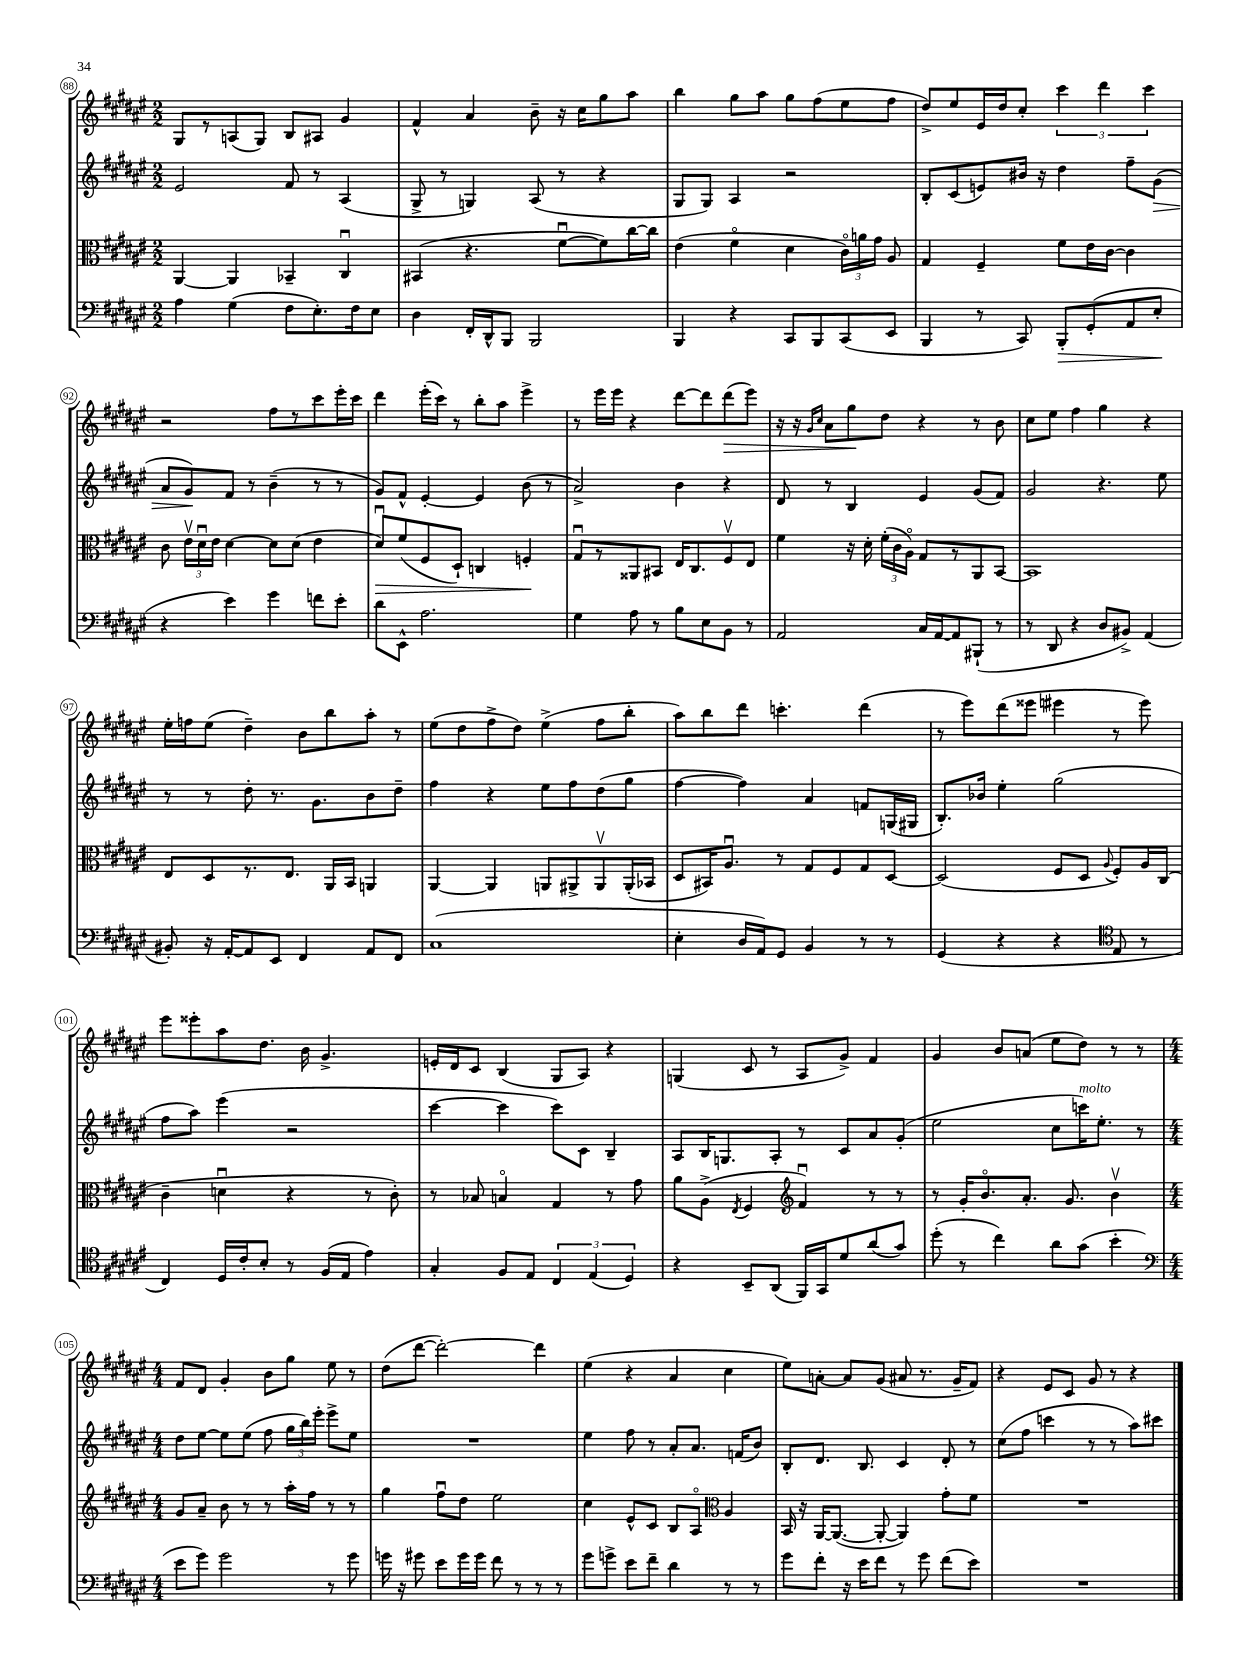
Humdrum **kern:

**kern	**dynam	**kern	**dynam	**kern	**dynam	**kern	**dynam
*part4	*part4	*part3	*part3	*part2	*part2	*part1	*part1
*staff4	*staff4	*staff3	*staff3	*staff2	*staff2	*staff1	*staff1
*clefF4	*	*clefC3	*	*clefG2	*	*clefG2	*
*k[f#c#g#d#a#e#]	*	*k[f#c#g#d#a#e#]	*	*k[f#c#g#d#a#e#]	*	*k[f#c#g#d#a#e#]	*
*M2/2	*	*M2/2	*	*M2/2	*	*M2/2	*
=88	=88	=88	=88	=88	=88	=88	=88
4A#\	.	[4AA#/	.	2e#/	.	8G#/L	.
.	.	.	.	.	.	8r	.
(4G#\	.	4AA#/]	.	.	.	(8An/	.
.	.	.	.	.	.	8G#/J)	.
8F#\L	.	4BB-X~/	.	8f#/	.	8B/L	.
8.E#'\)	.	.	.	8r	.	8A#X/J	.
.	.	4C#u/	.	(4A#/	.	4g#/	.
16F#\k	.	.	.	.	.	.	.
8E#\J	.	.	.	.	.	.	.
=89	=89	=89	=89	=89	=89	=89	=89
4D#\	.	(4BB#X/	.	8G#^/	.	4f#^^/	.
.	.	.	.	8r	.	.	.
16FF#'/LL	.	4.r	.	4Gn/)	.	4a#/	.
16DD#^^/J	.	.	.	.	.	.	.
8BBB/J	.	.	.	.	.	.	.
2BBB/	.	.	.	(8A#/	.	8b~\	.
.	.	[8f#u\L	.	8r	.	16r	.
.	.	.	.	.	.	16cc#\KL	.
.	.	8f#\])	.	4r	.	8gg#\	.
.	.	[16cc#\L	.	.	.	8aa#\J	.
.	.	16cc#\JJ]	.	.	.	.	.
=90	=90	=90	=90	=90	=90	=90	=90
4BBB/	.	(4e#\	.	8G#/L	.	4bb\	.
.	.	.	.	8G#/J)	.	.	.
4r	.	4f#\	.	4A#/	.	8gg#\L	.
.	.	.	.	.	.	8aa#\J	.
8CC#/L	.	4d#\	.	2r	.	8gg#\L	.
8BBB/	.	.	.	.	.	(8ff#\	.
(8CC#/	.	24c#\LL)	.	.	.	8ee#\	.
.	.	24an\	.	.	.	.	.
.	.	24g#\JJ	.	.	.	.	.
8EE#/J	.	8A#/	.	.	.	8ff#\J	.
=91	=91	=91	=91	=91	=91	=91	=91
4BBB/	.	4G#/	.	8B'/L	.	8dd#^/L)	.
.	.	.	.	(8c#/	.	8ee#/	.
8r	.	4F#~/	.	8en/)	.	16e#/L	.
.	.	.	.	.	.	16dd#/J	.
8CC#/)	.	.	.	16b#X/Jk	.	8cc#'/J	.
.	.	.	.	16r	.	.	.
!	!LO:HP:b	!	!	!	!	!	!
8BBB'/L	>	8f#\L	.	4dd#\	.	6ccc#\	.
(8GG#'/	.	16e#\L	.	.	.	.	.
.	.	.	.	.	.	6ddd#\	.
.	.	[16c#\JJ	.	.	.	.	.
8AA#/	.	4c#\]	.	8ff#~\L	.	.	.
.	.	.	.	.	.	6ccc#\	.
!	!	!	!	!	!LO:HP:b	!	!
8E#'/J	.	.	.	(8g#\J	>	.	.
.	]	.	.	.	.	.	.
!!LO:LB:g=z
=92	=92	=92	=92	=92	=92	=92	=92
4r	.	8c#\	.	8a#/L	.	2r	.
.	.	24e#v\LL	.	8g#/)	.	.	.
.	.	24d#u\	.	.	.	.	.
.	.	24e#\JJ	.	.	.	.	.
4e#\)	.	[4d#\	.	8f#/J	]	.	.
.	.	.	.	8r	.	.	.
4g#\	.	8d#\L]	.	(4b~\	.	8ff#\L	.
.	.	(8d#\J	.	.	.	8r	.
8fn\L	.	4e#\	.	8r	.	8ccc#\	.
8e#'\J	.	.	.	8r	.	16eee#'\L	.
.	.	.	.	.	.	16ccc#\JJ	.
=93	=93	=93	=93	=93	=93	=93	=93
!	!	!	!LO:HP:b	!	!	!	!
8d#\L	.	8d#u/L)	>	8g#/L)	.	4ddd#\	.
8EE#^^\J	.	(8f#/	.	8f#^^/J	.	.	.
2.A#\	.	8F#/	.	[4e#'/	.	(16eee#'\LL	.
.	.	.	.	.	.	16ccc#\JJ)	.
.	.	8D#`/J)	.	.	.	8r	.
.	.	4Cn/	.	4e#/]	.	8bb'\L	.
.	.	.	.	.	.	8aa#\J	.
.	.	4Fn'/	.	(8b\	.	4eee#^\	.
.	.	.	.	8r	.	.	.
.	.	.	]	.	.	.	.
=94	=94	=94	=94	=94	=94	=94	=94
4G#\	.	8G#u/L	.	2a#^/)	.	8r	.
.	.	8r	.	.	.	16eee#\LL	.
.	.	.	.	.	.	16eee#\JJ	.
8A#\	.	8AA##X/	.	.	.	4r	.
8r	.	8BB#X/J	.	.	.	.	.
8B\L	.	16E#/KL	.	4b\	.	[8ddd#\L	.
.	.	8.C#/	.	.	.	.	.
8E#\	.	.	.	.	.	8ddd#\]	.
!	!	!	!	!	!	!	!LO:HP:b
8BB\J	.	8F#v/	.	4r	.	(8ddd#\	>
8r	.	8E#/J	.	.	.	8eee#\J)	.
=95	=95	=95	=95	=95	=95	=95	=95
2AA#/	.	4f#\	.	8d#/	.	16r	.
.	.	.	.	.	.	16r	.
.	.	.	.	.	.	16qqg#/LL	.
.	.	.	.	.	.	16qqcc#/JJ	.
.	.	.	.	8r	.	8a#\L	.
.	.	16r	.	4B/	.	8gg#\	.
.	.	16d#'\	.	.	.	.	.
.	.	(24f#'\LL	.	.	.	8dd#\J	]
.	.	24c#\	.	.	.	.	.
.	.	24A#\JJ)	.	.	.	.	.
16C#/LL	.	8G#/L	.	4e#/	.	4r	.
[16AA#/J	.	.	.	.	.	.	.
8AA#/]	.	8r	.	.	.	.	.
(8BBB#X`/J	.	8AA#/	.	(8g#/L	.	8r	.
8r	.	[8BB/J	.	8f#/J)	.	8b\	.
=96	=96	=96	=96	=96	=96	=96	=96
8r	.	1BB]	.	2g#/	.	8cc#\L	.
8DD#/	.	.	.	.	.	8ee#\J	.
4r	.	.	.	.	.	4ff#\	.
8D#/L	.	.	.	4.r	.	4gg#\	.
8BB#X^/J)	.	.	.	.	.	.	.
(4AA#/	.	.	.	.	.	4r	.
.	.	.	.	8ee#\	.	.	.
!!LO:LB:g=z
=97	=97	=97	=97	=97	=97	=97	=97
8BB#X'/)	.	8E#/L	.	8r	.	16ee#'\LL	.
.	.	.	.	.	.	16ffn\J	.
16r	.	8D#/	.	8r	.	(8ee#\J	.
[16AA#'/KL	.	.	.	.	.	.	.
8AA#/]	.	8.r	.	8dd#'\	.	4dd#~\)	.
8EE#/J	.	.	.	8.r	.	.	.
.	.	8.E#/J	.	.	.	.	.
4FF#/	.	.	.	.	.	8b\L	.
.	.	.	.	8.g#\L	.	.	.
.	.	16AA#/LL	.	.	.	8bb\	.
.	.	16BB/JJ	.	.	.	.	.
8AA#/L	.	4AAn/	.	8b\	.	8aa#'\J	.
8FF#/J	.	.	.	8dd#~\J	.	8r	.
=98	=98	=98	=98	=98	=98	=98	=98
(1C#	.	[4AA#/	.	4ff#\	.	(8ee#\L	.
.	.	.	.	.	.	8dd#\	.
.	.	4AA#/]	.	4r	.	8ff#^\	.
.	.	.	.	.	.	8dd#\J)	.
.	.	8AAn/L	.	8ee#\L	.	(4ee#^\	.
.	.	8AA#X^/	.	8ff#\	.	.	.
.	.	8AA#v/	.	(8dd#\	.	8ff#\L	.
.	.	(16AA#'/L	.	8gg#\J	.	8bb'\J	.
.	.	16BB-X/JJ	.	.	.	.	.
=99	=99	=99	=99	=99	=99	=99	=99
4E#'\	.	8D#/L	.	[4ff#\	.	8aa#\L)	.
.	.	16BB#X/K)	.	.	.	8bb\	.
.	.	8.A#u/J	.	.	.	.	.
16D#/LL	.	.	.	4ff#\])	.	8ddd#\J	.
16AA#/J)	.	.	.	.	.	.	.
8GG#/J	.	8r	.	.	.	4.cccn'\	.
4BB/	.	8G#/L	.	4a#/	.	.	.
.	.	8F#/	.	.	.	.	.
8r	.	8G#/	.	8fn/L	.	(4ddd#\	.
8r	.	[8D#/J	.	(16Gn/L	.	.	.
.	.	.	.	16G#X/JJ	.	.	.
=100	=100	=100	=100	=100	=100	=100	=100
(4GG#/	.	(2D#/]	.	8.B'/L)	.	8r	.
.	.	.	.	.	.	8eee#\L)	.
.	.	.	.	16b-X/Jk	.	.	.
4r	.	.	.	4ee#'\	.	(8ddd#\	.
.	.	.	.	.	.	8eee##X\J	.
4r	.	8F#/L	.	(2gg#\	.	4eee#X\	.
.	.	8D#/J	.	.	.	.	.
*clefC4	*	*	*	*	*	*	*
.	.	8qqA#/	.	.	.	.	.
8E#/	.	8F#'/L)	.	.	.	8r	.
8r	.	16A#/L	.	.	.	8eee#\)	.
.	.	(16C#/JJ	.	.	.	.	.
!!LO:LB:g=z
=101	=101	=101	=101	=101	=101	=101	=101
4C#/)	.	4c#~\	.	8ff#\L	.	8eee#\L	.
.	.	.	.	8aa#\J)	.	8eee##X'\	.
16D#/LL	.	4dnu\	.	(4eee#\	.	8aa#\	.
16c#'/J	.	.	.	.	.	.	.
8B'/J	.	.	.	.	.	8.dd#\J	.
8r	.	4r	.	2r	.	.	.
.	.	.	.	.	.	16b\	.
(16F#/LL	.	.	.	.	.	4.g#^/	.
16E#/JJ	.	.	.	.	.	.	.
4e#\)	.	8r	.	.	.	.	.
.	.	8c#'\)	.	.	.	.	.
=102	=102	=102	=102	=102	=102	=102	=102
4G#'/	.	8r	.	[4ccc#\	.	16en'/LL	.
.	.	.	.	.	.	16d#/J	.
.	.	8B-X/	.	.	.	8c#/J	.
8F#/L	.	4Bn/	.	4ccc#\]	.	(4B/	.
8E#/J	.	.	.	.	.	.	.
6C#/	.	4G#/	.	8ccc#\L)	.	8G#/L	.
.	.	.	.	8c#\J	.	8A#/J)	.
(6E#/	.	.	.	.	.	.	.
.	.	8r	.	4B~/	.	4r	.
6D#/)	.	.	.	.	.	.	.
.	.	8g#\	.	.	.	.	.
=103	=103	=103	=103	=103	=103	=103	=103
4r	.	8a#\L	.	8A#/L	.	(4Gn/	.
.	.	(8A#^\J	.	16B/K	.	.	.
.	.	.	.	8.Gn/	.	.	.
.	.	8qE#/	.	.	.	.	.
8BB~/L	.	4F#/	.	.	.	8c#/	.
(8AA#/J	.	.	.	8A#'/J	.	8r	.
*	*	*clefG2	*	*	*	*	*
16FF#/LL)	.	4f#u/)	.	8r	.	8A#/L	.
16GG#/J	.	.	.	.	.	.	.
8d#/	.	.	.	8c#/L	.	8g#^/J)	.
(8a#/	.	8r	.	8a#/	.	4f#/	.
8g#/J)	.	8r	.	(8g#'/J	.	.	.
=104	=104	=104	=104	=104	=104	=104	=104
(8dd#'\	.	8r	.	2ee#\	.	4g#/	.
8r	.	16g#'/KL	.	.	.	.	.
.	.	8.b/	.	.	.	.	.
4cc#\)	.	.	.	.	.	8b/L	.
.	.	8.a#'/J	.	.	.	(8an/J	.
8a#\L	.	.	.	8cc#\L	.	8ee#\L	.
.	.	8.g#/	.	.	.	.	.
!	!	!	!	!LO:TX:a:i:t=molto	!	!	!
(8g#\J	.	.	.	16cccn\K)	.	8dd#\J)	.
.	.	.	.	8.ee#'\J	.	.	.
4b'\	.	4bv\	.	.	.	8r	.
.	.	.	.	8r	.	8r	.
!!LO:LB:g=z
=105	=105	=105	=105	=105	=105	=105	=105
*clefF4	*	*	*	*	*	*	*
*M4/4	*	*M4/4	*	*M4/4	*	*M4/4	*
8e#\L	.	8g#/L	.	8dd#\L	.	8f#/L	.
8g#\J)	.	8a#~/J	.	[8ee#\J	.	8d#/J	.
2g#\	.	8b\	.	8ee#\L]	.	4g#'/	.
.	.	8r	.	(8ee#\J	.	.	.
.	.	8r	.	8ff#\	.	8b\L	.
.	.	16aa#'\LL	.	24gg#\LL	.	8gg#\J	.
.	.	.	.	24bb\)	.	.	.
.	.	16ff#\JJ	.	.	.	.	.
.	.	.	.	24eee#'\JJ	.	.	.
8r	.	8r	.	8eee#^\L	.	8ee#\	.
8g#\	.	8r	.	8ee#\J	.	8r	.
=106	=106	=106	=106	=106	=106	=106	=106
16gn\	.	4gg#\	.	1r	.	(8dd#\L	.
16r	.	.	.	.	.	.	.
8g#X\	.	.	.	.	.	[8ddd#\J	.
8e#\L	.	8ff#u\L	.	.	.	2ddd#'\_)	.
16g#\L	.	8dd#\J	.	.	.	.	.
16g#\JJ	.	.	.	.	.	.	.
8f#\	.	2ee#\	.	.	.	.	.
8r	.	.	.	.	.	.	.
8r	.	.	.	.	.	4ddd#\]	.
8r	.	.	.	.	.	.	.
=107	=107	=107	=107	=107	=107	=107	=107
8g#\L	.	4cc#\	.	4ee#\	.	(4ee#\	.
8gn^\J	.	.	.	.	.	.	.
8e#\L	.	8e#^^/L	.	8ff#\	.	4r	.
8f#~\J	.	8c#/J	.	8r	.	.	.
4d#\	.	8B/L	.	8a#'/L	.	4a#/	.
.	.	8A#/J	.	8.a#/J	.	.	.
*	*	*clefC3	*	*	*	*	*
8r	.	4A#/	.	.	.	4cc#\	.
.	.	.	.	(16fn/KL	.	.	.
8r	.	.	.	8b/J)	.	.	.
=108	=108	=108	=108	=108	=108	=108	=108
8g#\L	.	16BB/	.	8B'/L	.	8ee#\L)	.
.	.	16r	.	.	.	.	.
8f#'\J	.	[16AA#/KL	.	8.d#/J	.	[8an'\J	.
.	.	(8.AA#/J_	.	.	.	.	.
16r	.	.	.	.	.	8a/L]	.
16e#\KL	.	.	.	8.B/	.	.	.
8f#\J	.	8AA#'/_	.	.	.	(8g#/J	.
8r	.	4AA#/])	.	4c#/	.	8a#X/	.
8g#\	.	.	.	.	.	8.r	.
(8f#\L	.	8g#'\L	.	8d#'/	.	.	.
.	.	.	.	.	.	16g#~/KL	.
8e#\J)	.	8f#\J	.	8r	.	8f#/J)	.
=109	=109	=109	=109	=109	=109	=109	=109
1r	.	1r	.	(8cc#\L	.	4r	.
.	.	.	.	8ff#\J	.	.	.
.	.	.	.	4cccn\	.	8e#/L	.
.	.	.	.	.	.	8c#/J	.
.	.	.	.	8r	.	8g#/	.
.	.	.	.	8r	.	8r	.
.	.	.	.	8aa#\L)	.	4r	.
.	.	.	.	8ccc#X\J	.	.	.
==	==	==	==	==	==	==	==
*-	*-	*-	*-	*-	*-	*-	*-
